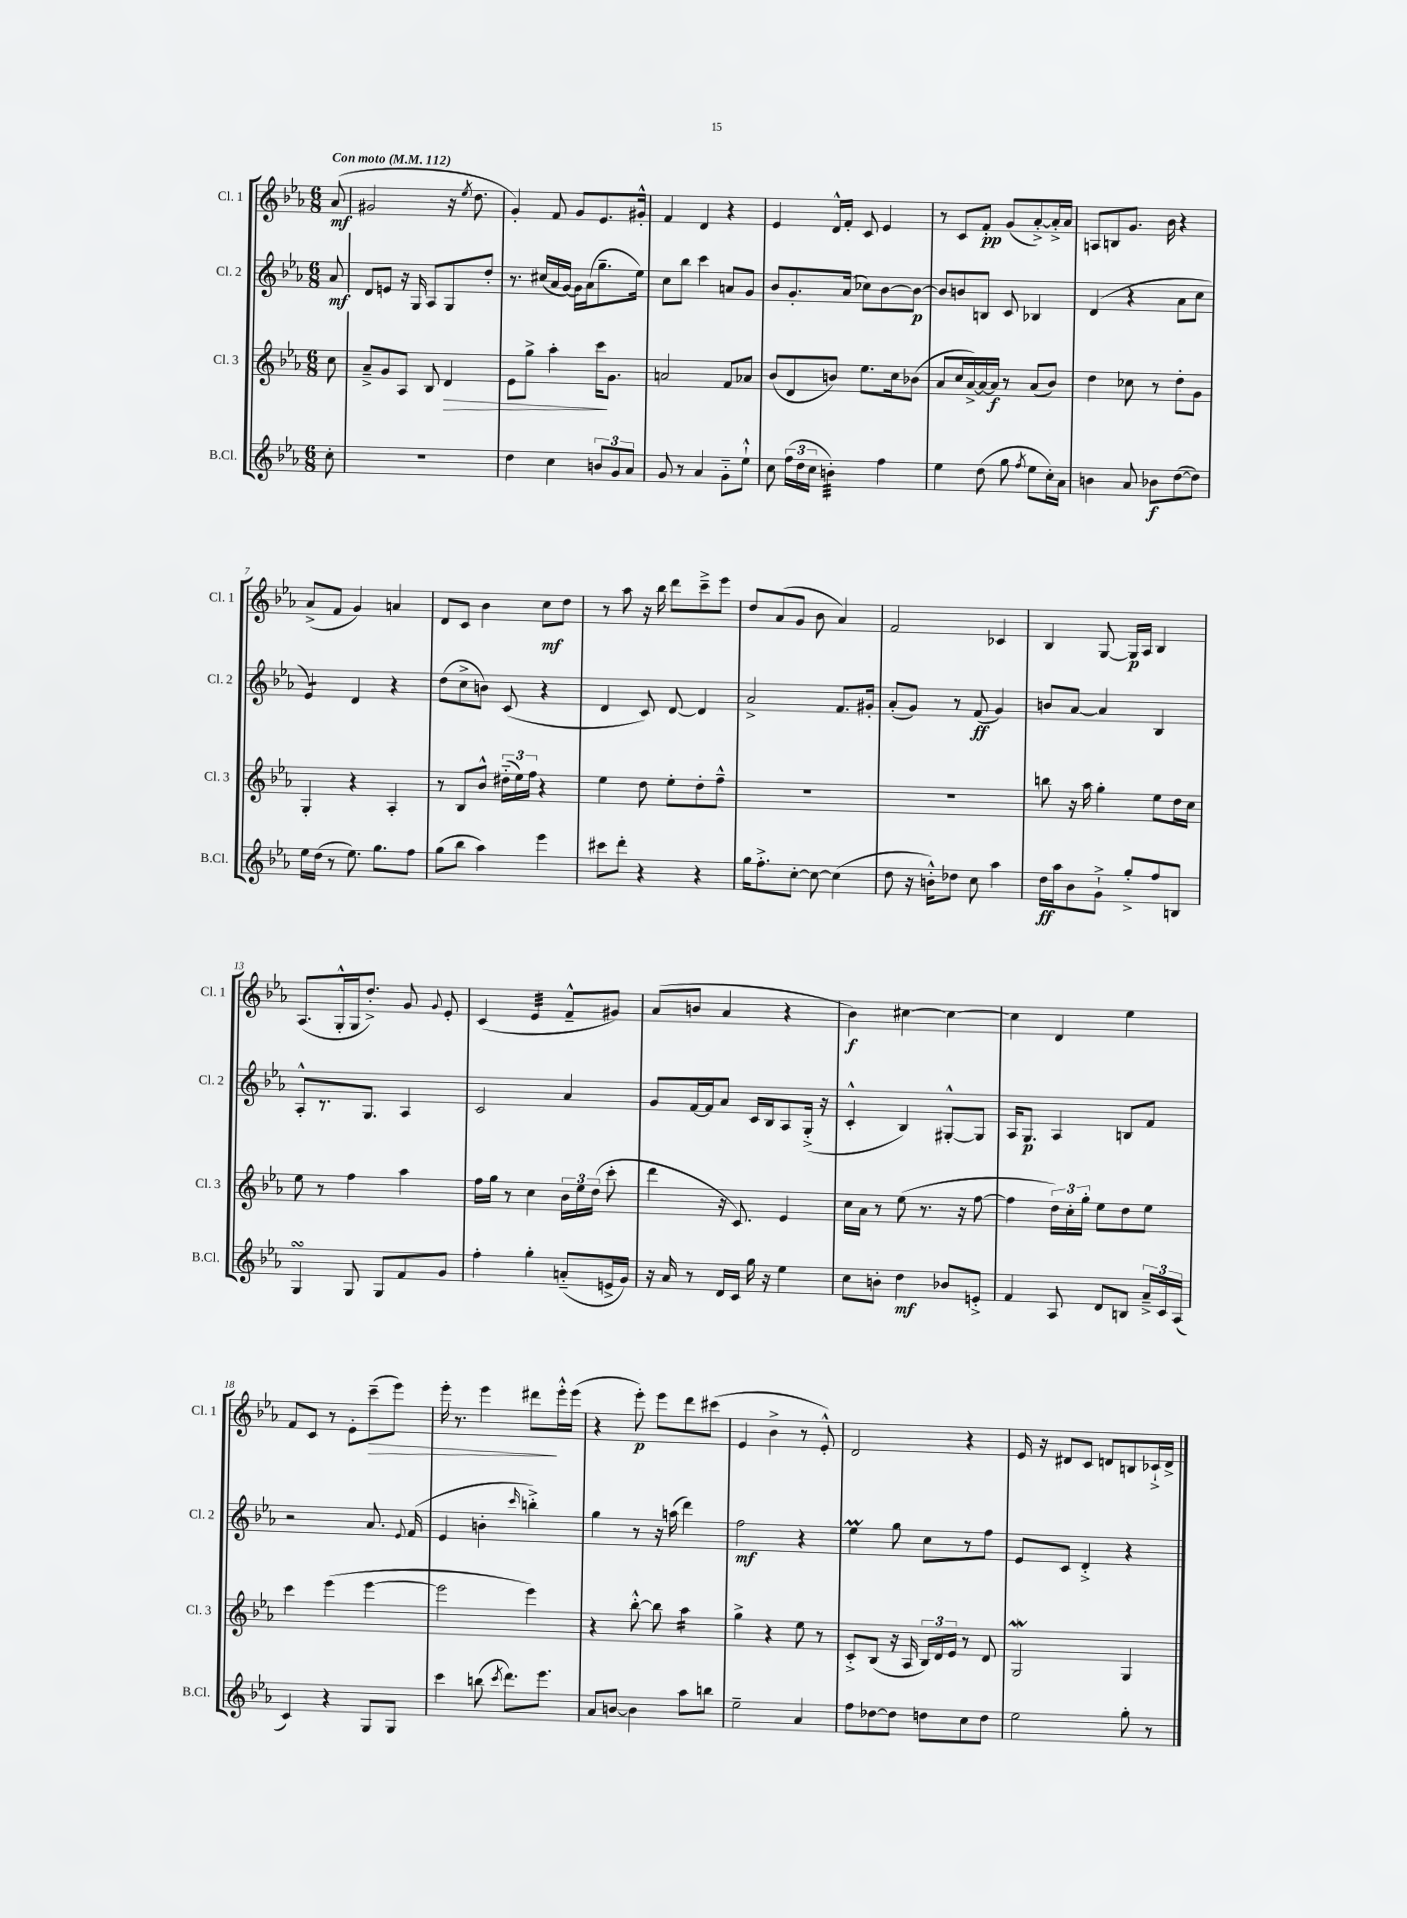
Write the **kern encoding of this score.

**kern	**kern	**kern	**kern
*staff4	*staff3	*staff2	*staff1
*clefG2	*clefG2	*clefG2	*clefG2
*k[b-e-a-]	*k[b-e-a-]	*k[b-e-a-]	*k[b-e-a-]
*M6/8	*M6/8	*M6/8	*M6/8
*MM112	*MM112	*MM112	*MM112
8cc'	8cc	8a-	(8a-
=	=	=	=
2.r	8a-~^	8d	2g#
.	8g	8e	.
.	8A-	16r	.
.	.	16G	.
.	8B-	8A-	.
.	4d	8G	16r
.	.	.	8qee-
.	.	.	8.dd
.	.	8dd'	.
=	=	=	=
4dd	8e-	8.r	4g')
.	8gg^	.	.
.	.	(16cc#	.
4cc	4aa-'	16a-	8f
.	.	[16g)	.
.	.	16g]	8g
.	.	(16a-	.
12b	16ccc	8.gg~	8.e-
.	8.g	.	.
12g	.	.	.
12a-	.	.	.
.	.	16ee-)	16g#'^^
=	=	=	=
8g	2a	8cc	4f
8r	.	8bb-	.
4a-	.	4ccc	4d
8g'~	8f	8a	4r
8ee-`^^	8a-	8g	.
=	=	=	=
8cc	(8b-	8b-	4e-
(24ff	8d	8.g'	.
24dd	.	.	.
24cc	.	.	.
4b')	8b)	.	16d^^
.	.	(16a-	16f'
.	8.ee-	8cc-)	8c
4ff	.	[8b-	4e-
.	16cc	.	.
.	(8b-	8b-_	.
=	=	=	=
4ee-	8a-	8b-]	8r
.	16cc	8b	8c
.	[16a-^)	.	.
(8dd	16a-_	8B	8f'
.	16a-]	.	.
8gg	8r	8c	(8g
8qff	.	.	.
8ee-	(8a-	4B-	[8a-'^)
16cc')	8b-)	.	16a-'^]
16a-	.	.	16a-
=	=	=	=
4b	4dd	(4d	8A
.	.	.	8B
8a-	8cc-	4r	8.g
8b-	8r	.	.
.	.	.	16b-
([8dd	8dd'	8a-	4r
8dd])	8g	8cc	.
=	=	=	=
16ee-	4G'	4e-)	(8a-^
(16dd	.	.	.
8r	.	.	8f
8.ee-)	4r	4d	4g)
8.gg	.	.	.
.	4A-'	4r	4a
8ff	.	.	.
=	=	=	=
(8gg	8r	(8dd	8d
8bb-	8B-	8cc^	8c
4aa-)	8b-^^	8b)	4b-
.	(24dd#'~	(8c	.
.	24ee-)	.	.
.	24ff	.	.
4eee-	4r	4r	8cc
.	.	.	8dd
=	=	=	=
8ccc#	4ee-	4d	8r
8ddd'	.	.	8aa-
4r	8dd	8c)	16r
.	.	.	16bb-
.	8ee-'	[8d	8ddd
4r	8dd'	4d]	8ccc~^
.	8ff~^^	.	8eee-
=	=	=	=
16gg	2.r	2a-^	8dd
8.ff'^	.	.	.
.	.	.	(8a-
[8cc'	.	.	8g
8cc_	.	.	8b-
(4cc]	.	8.f	4a-)
.	.	16g#'	.
=	=	=	=
8dd	2.r	(8a-'	2f
16r	.	8g)	.
16b'^^)	.	.	.
8dd-	.	8r	.
8cc	.	(8f	.
4aa-	.	4g)	4c-
=	=	=	=
16dd	8bb	8b	4B-
16aa-	.	.	.
8b-	16r	[8a-	.
.	16aa-	.	.
8g`^	4gg'	4a-]	[8G
8gg'^	.	.	16G]
.	.	.	16A-
8ff	8ee-	4B-	4B-
8B	16dd	.	.
.	16cc	.	.
=	=	=	=
4G	8ee-	8A-'^^	(8.A-
.	8r	8.r	.
.	.	.	16G'^^
8G	4ff	.	16G
.	.	8.G	8.dd'^)
8G	.	.	.
8f	4aa-	4A-	8g
.	.	.	8qqg
8g	.	.	8e-'
=	=	=	=
4ff'	16ff	2c	(4c
.	16gg	.	.
.	8r	.	.
4gg'	4cc	.	4e-
(8a'~	24b-	4a-	8f~^^
.	24ee-	.	.
.	(24dd	.	.
16e^	8ccc'	.	8g#)
16g)	.	.	.
=	=	=	=
16r	4ddd	8g	(8a-
16a-	.	.	.
8r	.	[16f	8b
.	.	16f]	.
16d	16r	8a-	4a-
16c	8.c)	.	.
16gg	.	16c	.
16r	.	16B-	.
4ee-	4e-	8A-	4r
.	.	(16G'^	.
.	.	16r	.
=	=	=	=
8cc	16cc	4c'^^	4b-)
.	16a-	.	.
8b'	8r	.	.
4dd	(8ee-	4B-)	[4cc#
.	8.r	.	.
8b-	.	[8G#'^^	4cc#_
.	16r	.	.
8e'^	[8ff	8G#]	.
=	=	=	=
4f	4ff]	16A-	4cc#]
.	.	8.G	.
8A-	24dd)	4A-	4d
.	24cc'	.	.
.	24gg'	.	.
8d	8ee-	.	.
8B	8dd	8B	4ee-
24a-~^	8ee-	8f	.
24c	.	.	.
(24A-	.	.	.
=	=	=	=
4c)	4ccc	2r	8f
.	.	.	8c
4r	(4eee-	.	8r
.	.	.	8e-'
8G	[4eee-	8.a-	(8ccc~
8G	.	.	8eee-)
.	.	8qqe-	.
.	.	(16f	.
=	=	=	=
4ccc	2eee-]	4e-	16eee-'
.	.	.	8.r
(8bb	.	4b'	4eee-
8qccc	.	.	.
8.ddd)	.	.	.
.	.	16qqccc	.
.	4eee-)	4bb'^)	8ddd#
8.eee-	.	.	.
.	.	.	16eee-'^^
.	.	.	(16eee-
=	=	=	=
8a-	4r	4gg	4r
[8b	.	.	.
4b]	[8bb-'^^	8r	8eee-')
.	8bb-]	16r	8eee-
.	.	(16aa	.
8aa-	4aa-	4ddd)	8ddd
8bb	.	.	(8ccc#
=	=	=	=
2ee-~	4gg^	2ff	4e-
.	4r	.	4b-^
4a-	8ee-	4r	8r
.	8r	.	8e-'^^)
=	=	=	=
8ff	8c'^	4ee-	2d
[8dd-	(8B-	.	.
8dd-]	16r	8gg	.
.	16A-	.	.
8dd	24B-)	8cc	.
.	24d	.	.
.	24e-	.	.
8cc	8r	8r	4r
8dd	8d	8ff	.
=	=	=	=
2ee-	2G	8e-	16e-
.	.	.	16r
.	.	8c	8d#
.	.	4d'^	8c
.	.	.	8d
8gg'	4G	4r	8B
8r	.	.	16c-`^
.	.	.	16d^
==	==	==	==
*-	*-	*-	*-
